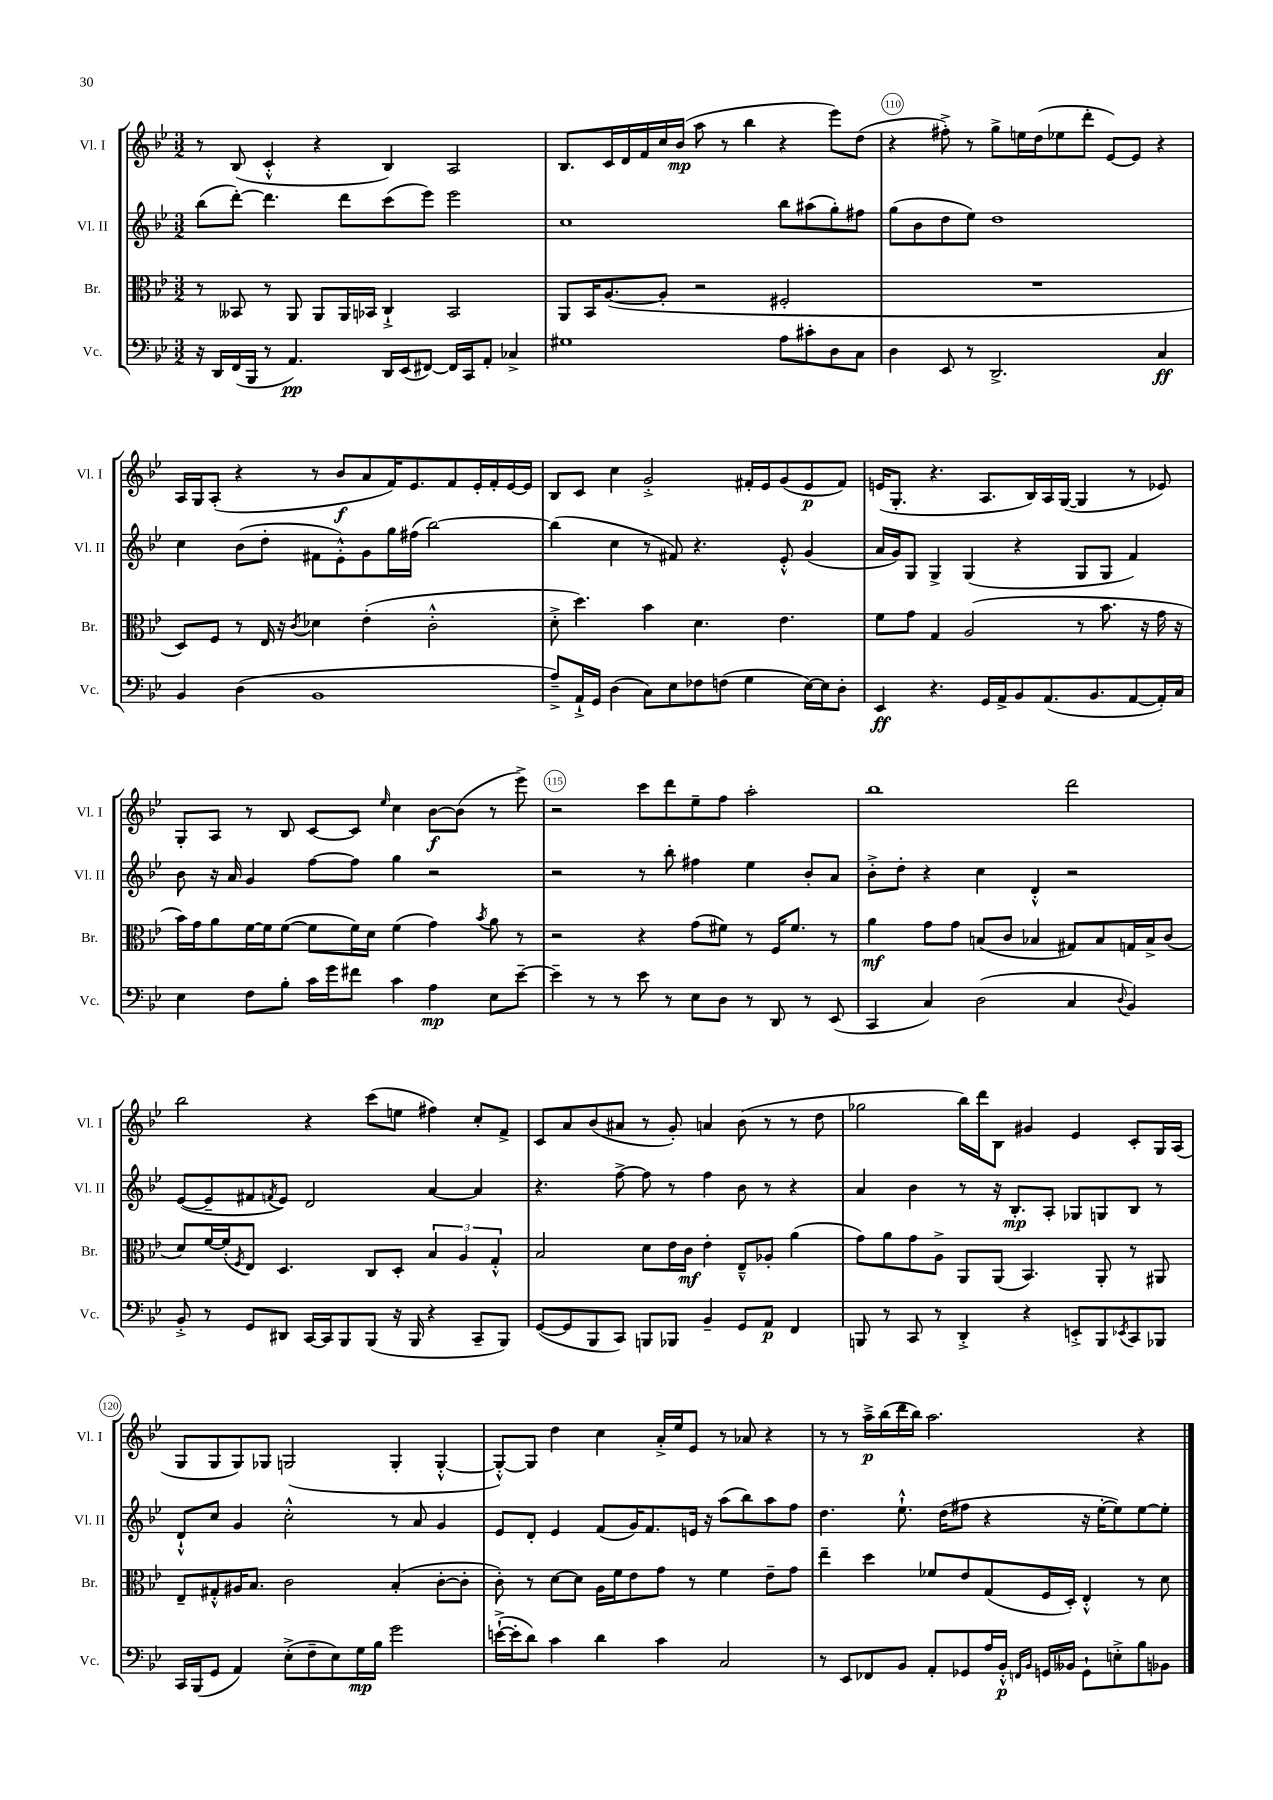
<<
\new StaffGroup <<
\new Staff = "s0" \with { instrumentName = "Vl. I" shortInstrumentName = "Vl. I" } {
    \clef treble \key bes \major \numericTimeSignature \time 3/2
    r8 bes8( c'4-.-^ r4 bes4) a2 |
    bes8. c'16 d'16 f'16 c''16 bes'16\mp( a''8 r8 bes''4 r4 ees'''8) d''8( |
    r4 fis''8-.->) r8 g''8-> e''16 d''16( ees''8 d'''8-. ees'8~) ees'8 r4 |
    a16 g16 a8-.( r4 r8 bes'8\f a'8 f'16) ees'8. f'8 ees'16-. f'16-. ees'16~ ees'16 |
    bes8 c'8 c''4 g'2-.-> fis'16-. ees'16 g'8( ees'8\p fis'8) |
    e'16( g8.-. r4. a8. bes16) a16 g16~( g4 r8 ees'8) |
    g8-. a8 r8 bes8 c'8~ c'8 \grace { ees''16 } c''4 bes'8~\f bes'8( r8 ees'''8->) |
    r2 c'''8 d'''8 ees''8-- f''8 a''2-. |
    bes''1 d'''2 |
    bes''2 r4 c'''8( e''8 fis''4) c''8-. f'8-> |
    c'8 a'8 bes'8( ais'8 r8 g'8-.) a'4 bes'8( r8 r8 d''8 |
    ges''2 bes''16) d'''16 bes8 gis'4 ees'4 c'8-. g16 a16( |
    g8 g8 g8) ges8 g2( g4-. g4~-.-^ |
    g8~-.-^) g8 d''4 c''4 a'16-.-> ees''16 ees'8 r8 aes'8 r4 |
    r8 r8 a''16--->\p bes''16( d'''16 bes''16) a''2. r4 \bar "|." |
}
\new Staff = "s1" \with { instrumentName = "Vl. II" shortInstrumentName = "Vl. II" } {
    \clef treble \key bes \major \numericTimeSignature \time 3/2
    bes''8( d'''8~-.) d'''4. d'''8 c'''8( ees'''8) ees'''2 |
    c''1 bes''8 ais''8( g''8-.) fis''8 |
    g''8( bes'8 d''8 ees''8) d''1 |
    c''4 bes'8( d''8-. fis'8 ees'8-.-^) g'8 g''16 fis''16( bes''2~) |
    bes''4( c''4 r8 fis'8) r4. ees'8-.-^ g'4( |
    a'16 g'16) g8 g4-> g4( r4 g8 g8 f'4) |
    bes'8 r16 a'16 g'4 f''8~ f''8 g''4 r2 |
    r2 r8 bes''8-. fis''4 ees''4 bes'8-. a'8 |
    bes'8-.-> d''8-. r4 c''4 d'4-.-^ r2 |
    ees'8~( ees'8-- fis'8 \acciaccatura { f'8 } ees'8) d'2 a'4~ a'4 |
    r4. f''8~-> f''8 r8 f''4 bes'8 r8 r4 |
    a'4 bes'4 r8 r16 bes8.-.\mp a8-. ges8 g8 bes8 r8 |
    d'8-!-^ c''8 g'4 c''2-.-^ r8 a'8 g'4 |
    ees'8 d'8-. ees'4 f'8( g'16) f'8. e'16 r16 a''8( bes''8) a''8 f''8 |
    d''4. ees''8.-!-^ d''16( fis''8 r4 r16 ees''16~-. ees''8) ees''8~ ees''8-. \bar "|." |
}
\new Staff = "s2" \with { instrumentName = "Br." shortInstrumentName = "Br." } {
    \clef alto \key bes \major \numericTimeSignature \time 3/2
    r8 beses,8 r8 a,8 a,8 a,16 bes,16 c4-!-> bes,2 |
    a,8 bes,16 a8.~( a8-. r2 fis2-. |
    R1. |
    d8) f8 r8 ees16 r16 \acciaccatura { c'8 } des'4 ees'4-.( c'2-.-^ |
    d'8-.-> d''4.) bes'4 d'4. ees'4. |
    f'8 g'8 g4 a2( r8 bes'8. r16 g'16 r16 |
    bes'16) g'16 a'8 f'16~ f'16 f'8~( f'8 f'16) d'16 f'4( g'4) \acciaccatura { bes'8 } a'8 r8 |
    r2 r4 g'8( fis'8) r8 f16 fis'8. r8 |
    a'4\mf g'8 g'8 b8( c'8 bes4 gis8) bes8 g16 bes16-> c'8( |
    d'8) f'16~ f'16-.( \acciaccatura { f8 } ees8) d4. c8 d8-. \tuplet 3/2 { bes4 a4 g4-.-^ } |
    bes2 d'8 ees'16 c'16\mf ees'4-. ees8---^ aes8-. a'4( |
    g'8) a'8 g'8 a8-> a,8 a,8( bes,4.) a,8-. r8 ais,8 |
    ees8-- gis8-.-^ ais16 bes8. c'2 bes4-.( c'8~-. c'8-. |
    c'8-.) r8 d'8~ d'8 a16 f'16 ees'8 g'8 r8 f'4 ees'8-- g'8 |
    ees''4-- d''4 fes'8 ees'8 g8( f16 d16-.) ees4-.-^ r8 d'8 \bar "|." |
}
\new Staff = "s3" \with { instrumentName = "Vc." shortInstrumentName = "Vc." } {
    \clef bass \key bes \major \numericTimeSignature \time 3/2
    r16 d,16 f,16( bes,,16 r8 a,4.\pp) d,16 ees,16( fis,8~) fis,16 c,16 a,8-. ces4-> |
    gis1 a8 cis'8-. d8 c8 |
    d4 ees,8 r8 d,2.-> c4\ff |
    bes,4 d4( bes,1 |
    a8--->) a,16-!-> g,16 d4( c8) ees8 fes8 f8( g4 ees16~) ees16 d8-. |
    ees,4\ff r4. g,16 a,16-> bes,8 a,8.( bes,8. a,8~ a,16-.) c16 |
    ees4 f8 bes8-. c'16 g'16 fis'8 c'4 a4\mp ees8 ees'8~-- |
    ees'4-- r8 r8 ees'8 r8 ees8 d8 r8 d,8 r8 ees,8( |
    c,4 c4) d2( c4 \appoggiatura { d8 } bes,4) |
    bes,8-.-> r8 g,8 dis,8 c,16~ c,16 bes,,8 bes,,8( r16 bes,,16 r4 c,8-- bes,,8) |
    g,8~( g,8 bes,,8 c,8) b,,8 bes,,8 bes,4-- g,8 a,8\p f,4 |
    b,,8 r8 c,8 r8 d,4-.-> r4 e,8-.-> b,,8 \acciaccatura { ees,8 } c,8 bes,,8 |
    c,16 bes,,16( g,8 a,4) ees8-.->( f8-- ees8) g16\mp bes16 g'2 |
    e'16~-!->( e'16-. d'8) c'4 d'4 c'4 c2 |
    r8 ees,8 fes,8 bes,8 a,8-. ges,8 a16 bes,16-.-^\p \grace { f,16 bes,16 } g,16 beses,16 g,8-! e8-.-> bes8 bes,8 \bar "|." |
}
>>
>>
\layout { \context { \Score currentBarNumber = #108 \override BarNumber.break-visibility = ##(#f #t #t) barNumberVisibility = #(every-nth-bar-number-visible 5) \override BarNumber.stencil = #(make-stencil-circler 0.1 0.3 ly:text-interface::print) } }
